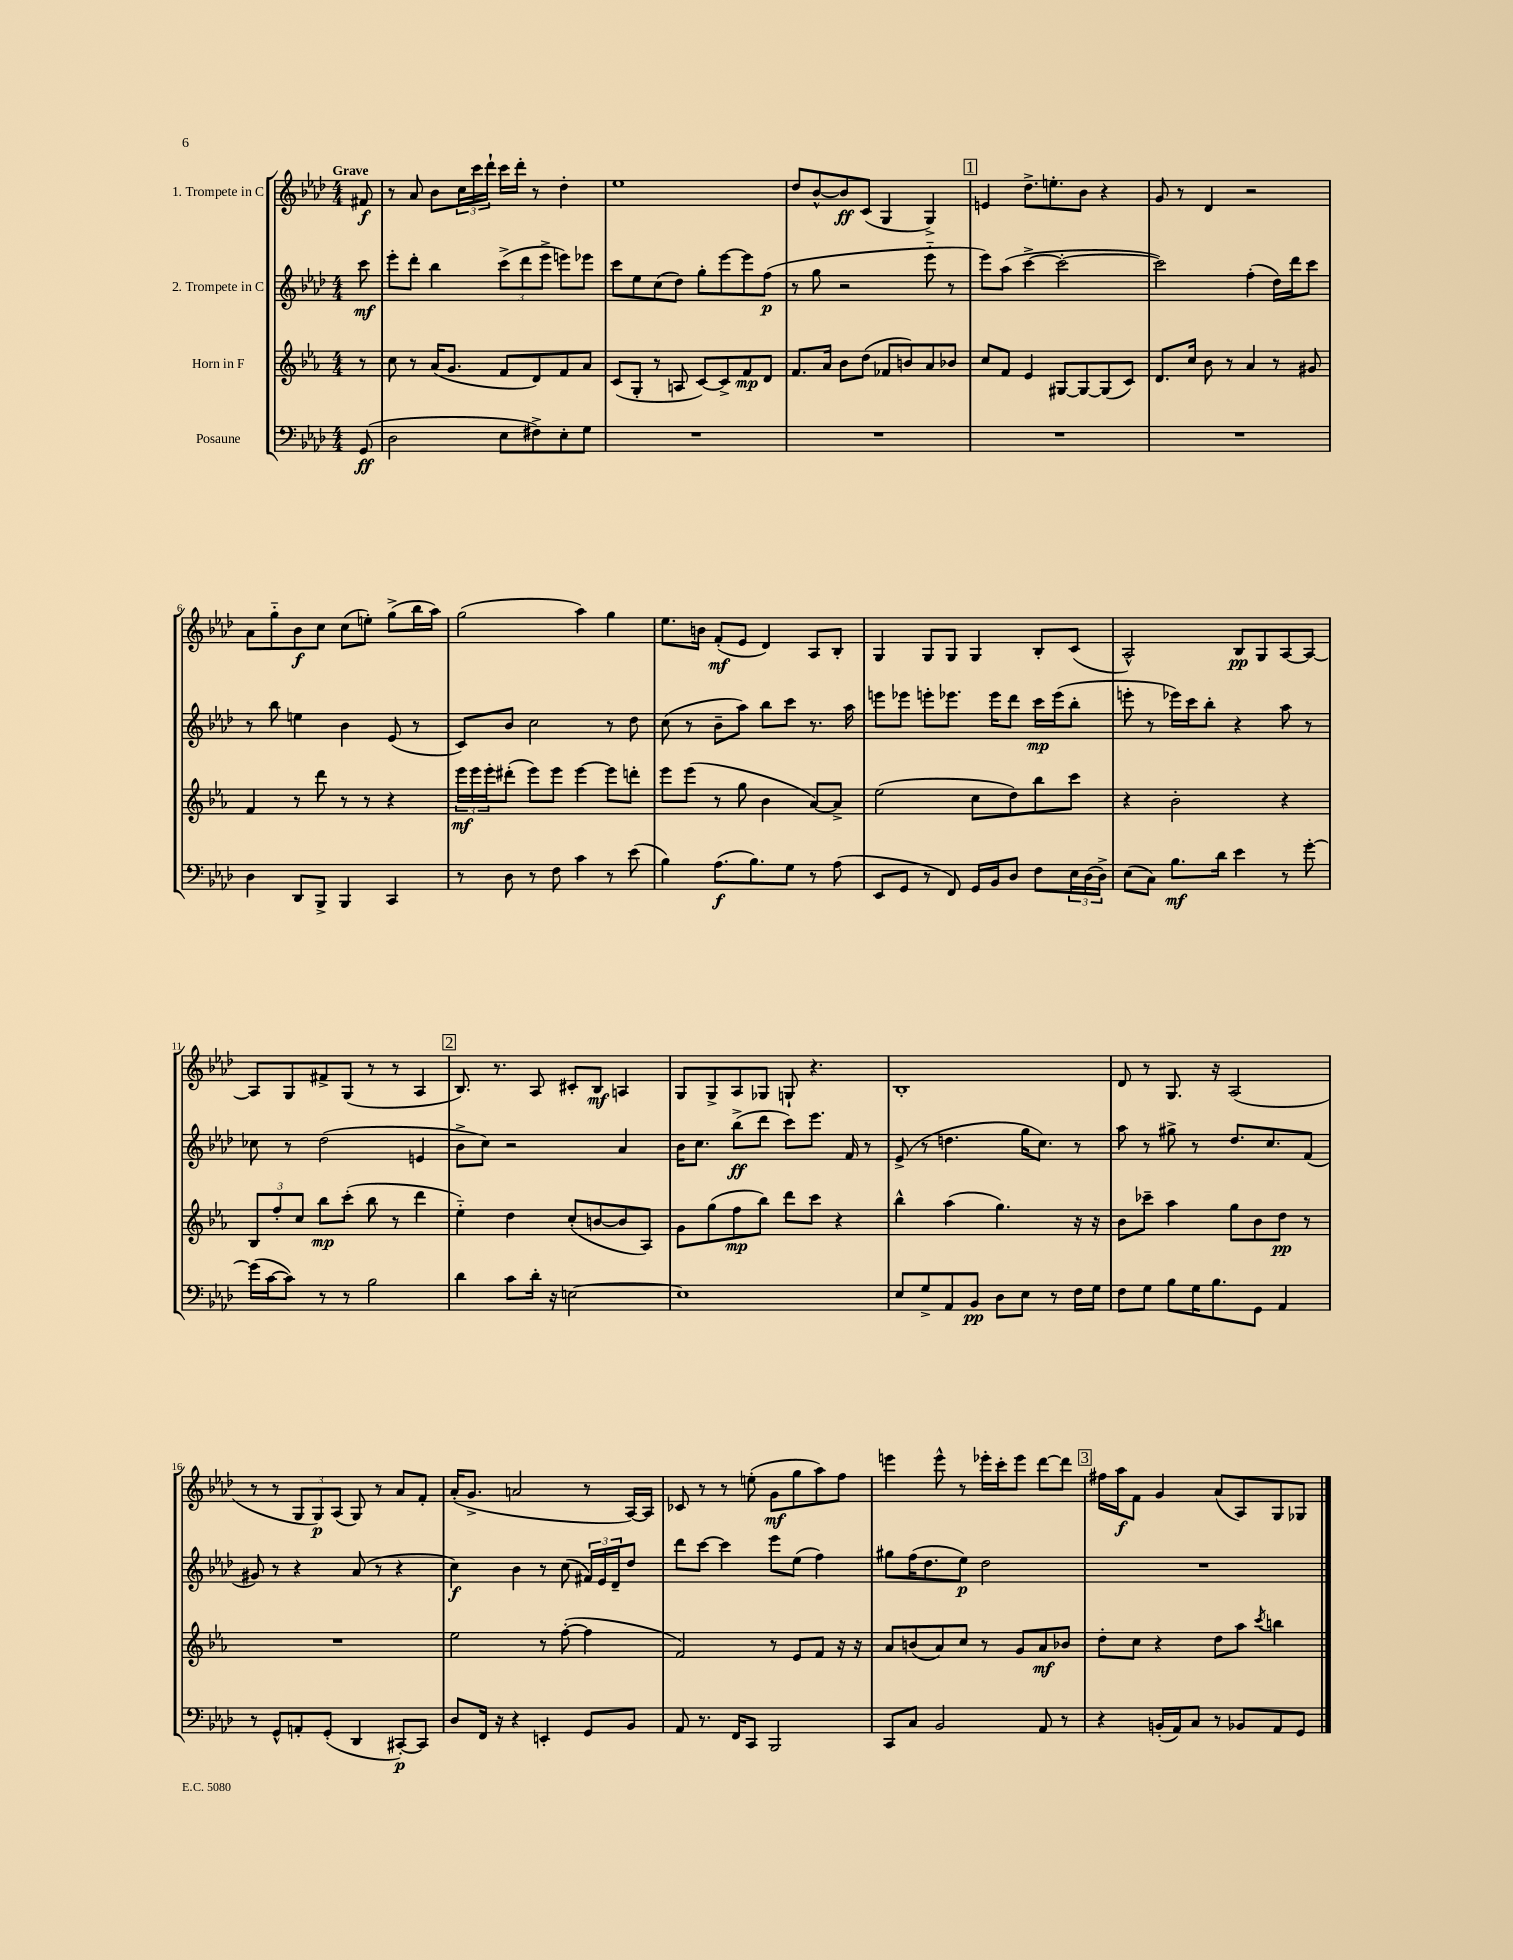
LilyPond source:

<<
\new StaffGroup <<
\new Staff = "s0" \with { instrumentName = "1. Trompete in C" } {
    \clef treble \key aes \major \numericTimeSignature \time 4/4 \partial 8 \tempo "Grave"
    fis'8\f |
    r8 aes'8 bes'8 \tuplet 3/2 { c''16 c'''16 des'''16-! } c'''16 des'''16-. r8 des''4-. |
    ees''1 |
    des''8 bes'8~-^ bes'8\ff c'8( g4 g4->) |
    \mark \markup { \box "1" } e'4 des''8.-> e''8.-. bes'8 r4 |
    g'8 r8 des'4 r2 |
    aes'8 g''8-_ bes'8\f c''8 c''8( e''8-.) g''8->( bes''16 aes''16) |
    g''2( aes''4) g''4 |
    ees''8. b'16 f'8-.\mf( ees'8 des'4) aes8 bes8-. |
    g4 g8 g8 g4 bes8-. c'8( |
    aes2-^) bes8\pp g8 aes8~ aes8~ |
    aes8 g8 fis'8-> g8( r8 r8 aes4 |
    \mark \markup { \box "2" } bes8.) r8. aes8 cis'8-. bes8\mf a4 |
    g8 g8-> aes8 ges8 g8-! r4. |
    bes1-. |
    des'8 r8 g8. r16 aes2( |
    r8 r8 \tuplet 3/2 { g8 g8\p) aes8( } g8) r8 aes'8 f'8-. |
    aes'16-.( g'8.-> a'2 r8 aes16~) aes16 |
    ces'8 r8 r8 e''8-.( g'8\mf g''8 aes''8) f''8 |
    e'''4 e'''8-^ r8 ees'''16-. c'''16-. ees'''8 des'''8~ des'''8 |
    \mark \markup { \box "3" } fis''16 aes''16\f f'8 g'4 aes'8( aes8) g8 ges8 \bar "|." |
}
\new Staff = "s1" \with { instrumentName = "2. Trompete in C" } {
    \clef treble \key aes \major \numericTimeSignature \time 4/4 \partial 8
    c'''8\mf |
    ees'''8-. des'''8-. bes''4 \tuplet 3/2 { c'''8->( des'''8 ees'''8-> } e'''8) ees'''8 |
    c'''8 ees''8 c''8( des''8) g''8-. ees'''8~ ees'''8 f''8\p( |
    r8 g''8 r2 ees'''8-_ r8 |
    \mark \markup { \box "1" } ees'''8) aes''8( c'''4~-> c'''2~-. |
    c'''2) f''4-.( des''16) des'''16 c'''8 |
    r8 bes''8 e''4 bes'4 ees'8( r8 |
    c'8) bes'8 c''2 r8 des''8 |
    c''8( r8 bes'8-- aes''8) bes''8 c'''8 r8. aes''16 |
    e'''8 ees'''8 e'''8-. ees'''8. ees'''16 des'''8 c'''16\mp ees'''16( bes''8-. |
    e'''8-. r8 ees'''16) c'''16 bes''8-. r4 aes''8 r8 |
    ces''8 r8 des''2( e'4 |
    \mark \markup { \box "2" } bes'8-> c''8) r2 aes'4 |
    bes'16 c''8. bes''8->\ff( des'''8 c'''8) ees'''8. f'16 r8 |
    ees'8->( r8 d''4. g''16 c''8.) r8 |
    aes''8 r8 gis''8-> r8 des''8. c''8. f'8( |
    gis'8) r8 r4 aes'8( r8 r4 |
    c''4\f) bes'4 r8 c''8( \tuplet 3/2 { fis'16) ees'16 des'16-- } des''8 |
    des'''8 c'''8~ c'''4 ees'''8 ees''8( f''4) |
    gis''8 f''16( des''8. ees''8\p) des''2 |
    \mark \markup { \box "3" } R1 \bar "|." |
}
\new Staff = "s2" \with { instrumentName = "Horn in F" } {
    \clef treble \key ees \major \numericTimeSignature \time 4/4 \partial 8
    r8 |
    c''8 r8 aes'16( g'8. f'8 d'8) f'8 aes'8 |
    c'8( g8-. r8 a8 c'8~) c'8-> f'8\mp d'8 |
    f'8. aes'16 bes'8 d''8( fes'8 b'8) aes'8 bes'8 |
    \mark \markup { \box "1" } c''8 f'8 ees'4 gis8~ gis8~ gis8( c'8) |
    d'8. c''16 bes'8 r8 aes'4 r8 gis'8 |
    f'4 r8 d'''8 r8 r8 r4 |
    \tuplet 3/2 { ees'''16\mf ees'''16 ees'''16-. } dis'''8-.( ees'''8) ees'''8 ees'''4~ ees'''8 d'''8-. |
    ees'''8 ees'''8( r8 g''8 bes'4 aes'8~) aes'8-> |
    ees''2( c''8 d''8) bes''8 c'''8 |
    r4 bes'2-. r4 |
    \tuplet 3/2 { bes8 f''8-. c''8 } bes''8\mp c'''8-.( bes''8 r8 d'''4 |
    \mark \markup { \box "2" } ees''4-_) d''4 c''8-.( b'8~ b'8 aes8) |
    g'8 g''8( f''8\mp bes''8) d'''8 c'''8 r4 |
    bes''4-^ aes''4( g''4.) r16 r16 |
    bes'8 ces'''8-- aes''4 g''8 bes'8 d''8\pp r8 |
    R1 |
    ees''2 r8 f''8~-.( f''4 |
    f'2) r8 ees'8 f'8 r16 r16 |
    aes'8 b'8( aes'8) c''8 r8 g'8 aes'8\mf bes'8 |
    \mark \markup { \box "3" } d''8-. c''8 r4 d''8 aes''8 \acciaccatura { c'''8 } b''4 \bar "|." |
}
\new Staff = "s3" \with { instrumentName = "Posaune" } {
    \clef bass \key aes \major \numericTimeSignature \time 4/4 \partial 8
    g,8\ff( |
    des2 ees8 fis8->) ees8-. g8 |
    R1 |
    R1 |
    \mark \markup { \box "1" } R1 |
    R1 |
    des4 des,8 bes,,8-> bes,,4 c,4 |
    r8 des8 r8 f8 c'4 r8 ees'8( |
    bes4) aes8.\f( bes8.) g8 r8 aes8( |
    ees,8 g,8 r8 f,8) g,16 bes,16 des8 f8 \tuplet 3/2 { ees16 des16( des16->) } |
    ees8( c8) bes8.\mf des'16 ees'4 r8 g'8~-. |
    g'16( c'16~ c'8) r8 r8 bes2 |
    \mark \markup { \box "2" } des'4 c'8 des'16-. r16 e2~ |
    e1 |
    ees8 g8-> aes,8 bes,8\pp des8 ees8 r8 f16 g16 |
    f8 g8 bes8 g16 bes8. g,8 aes,4 |
    r8 g,8-^ a,8-. g,8-.( des,4 cis,8~-.\p) cis,8 |
    des8 f,16 r16 r4 e,4-. g,8 bes,8 |
    aes,8 r8. f,16 c,8 bes,,2 |
    c,8 c8 bes,2 aes,8 r8 |
    \mark \markup { \box "3" } r4 b,16-.( aes,16) c8 r8 bes,8 aes,8 g,8 \bar "|." |
}
>>
>>
